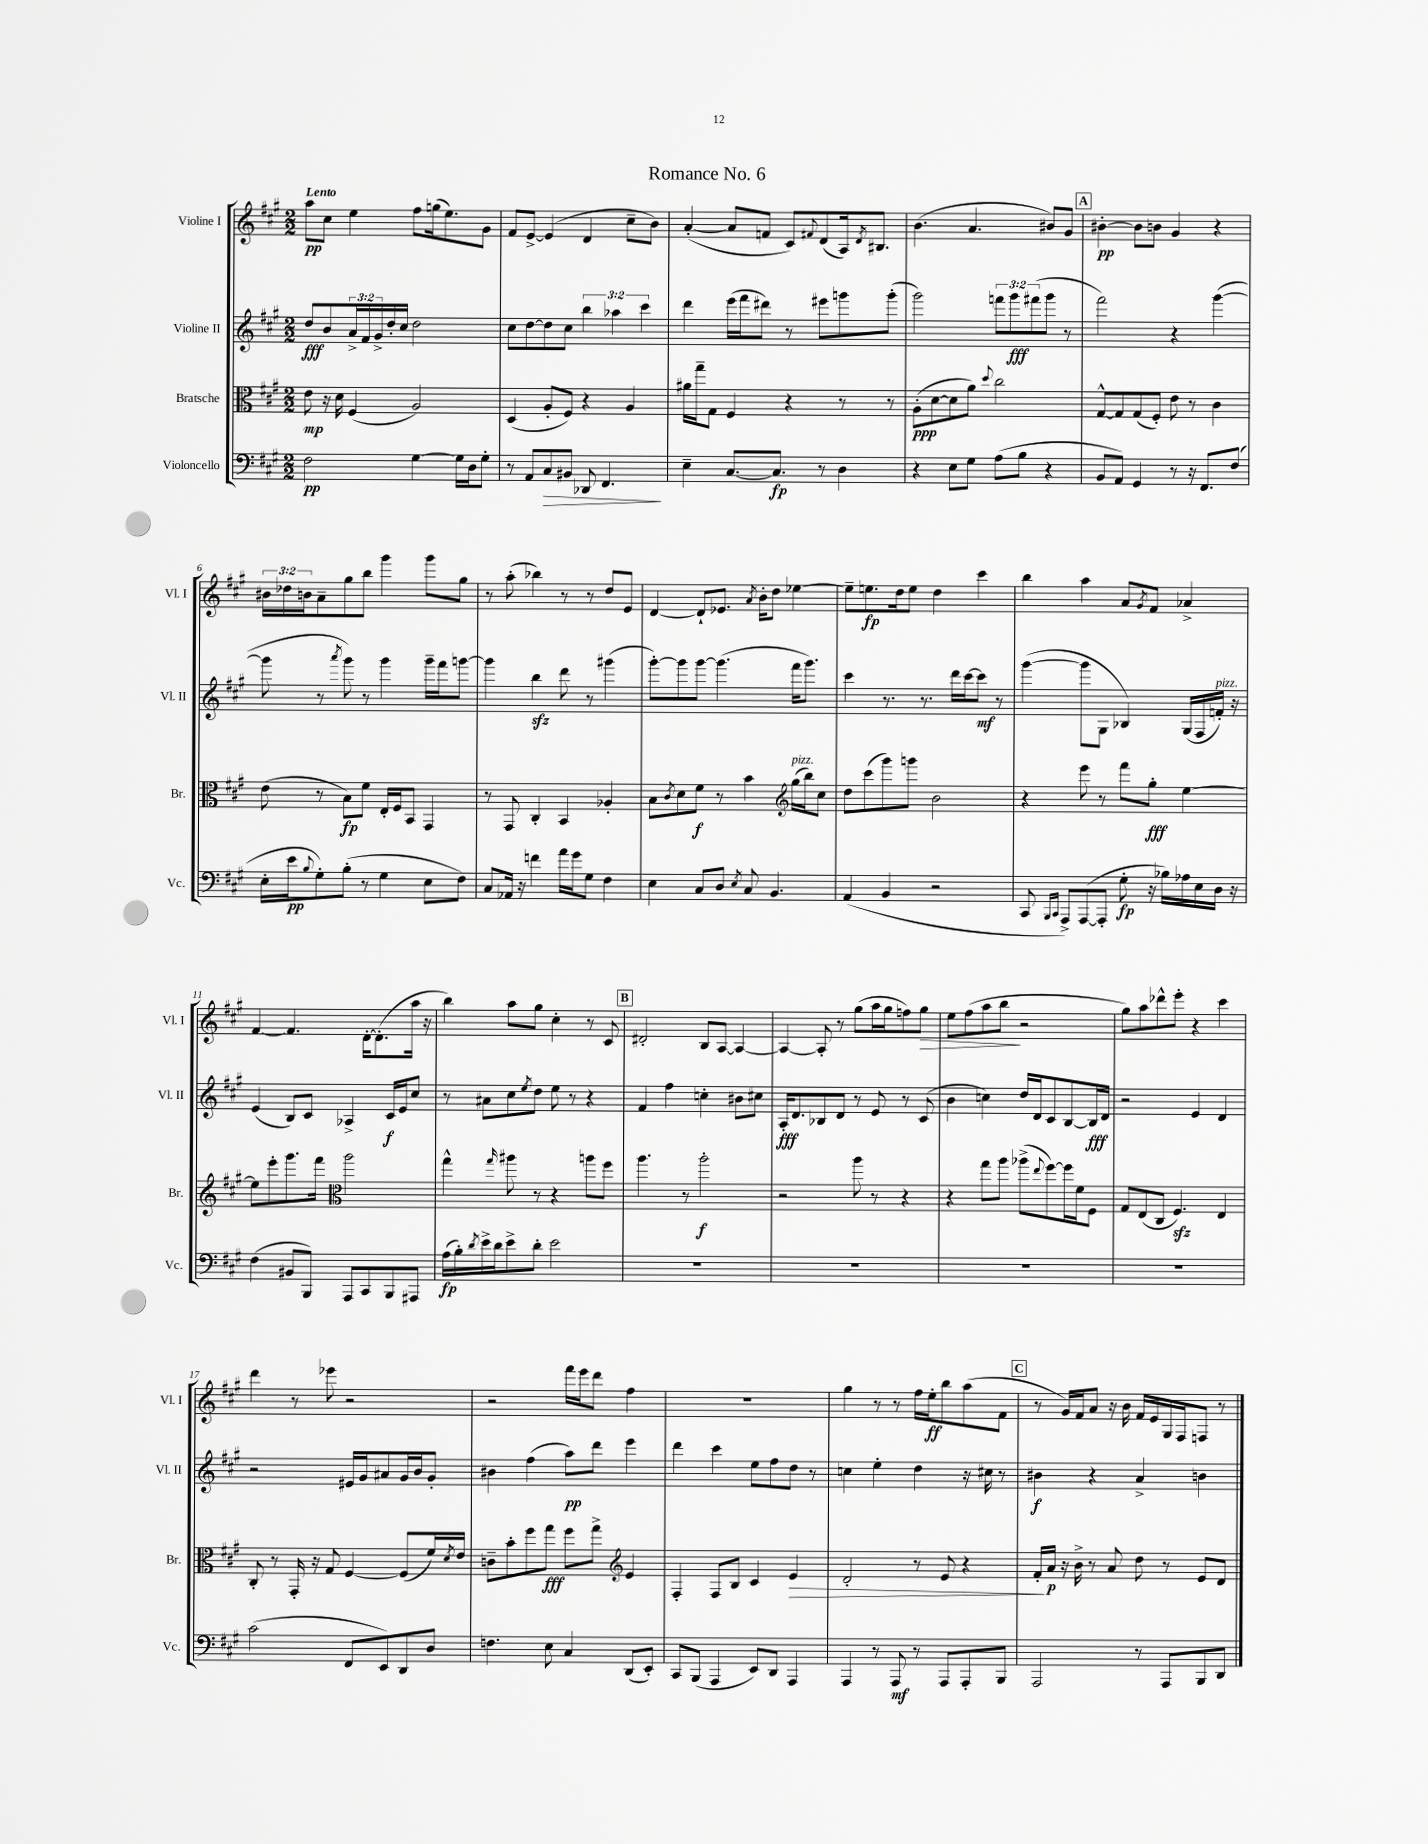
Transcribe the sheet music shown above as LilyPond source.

\header { title = "Romance No. 6" }
<<
\new StaffGroup <<
\new Staff = "s0" \with { instrumentName = "Violine I" shortInstrumentName = "Vl. I" } {
    \clef treble \key a \major \numericTimeSignature \time 2/2 \override Staff.TupletNumber.text = #tuplet-number::calc-fraction-text \tempo "Lento"
    a''8\pp cis''8 e''4 fis''8 g''16( e''8.) gis'8 |
    fis'8 e'8~-> e'4( d'4 cis''8-- b'8) |
    a'4~-.( a'8 f'8 cis'8) \appoggiatura { fis'8 } d'8( a16) \acciaccatura { d'8 } bis8. |
    b'4.( a'4. bis'8) gis'8 |
    \mark \markup { \box "A" } bis'4~-.\pp bis'8 b'8 gis'4 r4 |
    \tuplet 3/2 { bis'16 des''16 b'16 } a'8-- gis''8 b''8 gis'''4 gis'''8 gis''8 |
    r8 a''8-.( bes''4) r8 r8 d''8 e'8 |
    d'4~ d'8-! ees'8. \acciaccatura { a'8 } b'16-. d''8 ees''4~ |
    ees''8-- e''8.\fp d''16 e''8 d''4 cis'''4 |
    b''4 a''4 a'8 \acciaccatura { gis'8 } fis'8 aes'4-> |
    fis'4~ fis'4. d'16~-. d'8.-.( a''16 r16 |
    b''4) a''8 gis''8 cis''4-. r8 cis'8 |
    \mark \markup { \box "B" } dis'2-. b8 a8~ a4~ |
    a4~ a8-. r8 gis''8( a''16 gis''16 f''8) gis''8\> |
    e''8 fis''8( a''8 b''8\! r2 |
    gis''8) a''8 des'''8-^ e'''8-. r4 cis'''4 |
    d'''4 r8 ees'''8 r2 |
    r2 fis'''16 e'''16 d'''8 fis''4 |
    R1 |
    gis''4 r8 r8 fis''16 e''16-.\ff b''8 a''8( fis'8 |
    \mark \markup { \box "C" } r8 gis'16) fis'16 a'8 r16 b'16 fis'16 e'16 gis16 fis16 f8 r8 \bar "|." |
}
\new Staff = "s1" \with { instrumentName = "Violine II" shortInstrumentName = "Vl. II" } {
    \clef treble \key a \major \numericTimeSignature \time 2/2 \override Staff.TupletNumber.text = #tuplet-number::calc-fraction-text
    d''8\fff b'8 \tuplet 3/2 { a'16-> fis'16 gis'16-> } d''16-. cis''16 d''2 |
    cis''8 d''8~ d''8 cis''8 \tuplet 3/2 { b''4 aes''4 cis'''4 } |
    d'''4 e'''16( fis'''16 dis'''8) r8 eis'''8 g'''8 g'''8-.( |
    gis'''2) \tuplet 3/2 { f'''8 gis'''8\fff fis'''8( } gis'''8 r8 |
    \mark \markup { \box "A" } fis'''2) r4 gis'''4~( |
    gis'''8 r8 \acciaccatura { a'''8 } gis'''8) r8 gis'''4 gis'''16-- fis'''16 g'''8~ |
    g'''4 b''4\sfz d'''8 r8 gis'''4( |
    gis'''8~-.) gis'''8 gis'''8~ gis'''4.( fis'''16 gis'''8.) |
    cis'''4 r8. r8. d'''16 cis'''16~ cis'''8\mf r8 |
    gis'''4~( gis'''8 gis8 bes4) gis16( fis16 f'16-.^\markup { \italic "pizz." }) r16 |
    e'4( b8) cis'8 aes4-> cis'16\f e'16 cis''8 |
    r8 ais'8 cis''8 \acciaccatura { e''8 } d''8 e''8 r8 r4 |
    \mark \markup { \box "B" } fis'4 fis''4 c''4-. bis'8 cis''8 |
    a16-.\fff d'8. bes8 d'8 r8 e'8 r8 cis'8( |
    b'4 c''4) d''16 d'16 cis'8 b8~ b16\fff d'16 |
    r2 e'4 d'4 |
    r2 eis'16 gis'16 ais'8 gis'16 b'16 gis'8-. |
    bis'4 fis''4( a''8\pp) d'''8 e'''4 |
    d'''4 cis'''4 e''8 fis''8 d''8 r8 |
    c''4 e''4-. d''4 r16 cis''16 r8 |
    \mark \markup { \box "C" } bis'4\f r4 a'4-> b'4 \bar "|." |
}
\new Staff = "s2" \with { instrumentName = "Bratsche" shortInstrumentName = "Br." } {
    \clef alto \key a \major \numericTimeSignature \time 2/2
    e'8\mp r16 d'16 fis4( a2) |
    d4( a8-. fis8) r4 a4 |
    ais'16 gis''16-- gis8 fis4 r4 r8 r8 |
    a8-.\ppp( d'8~ d'8 a'8) \appoggiatura { d''8 } cis''2 |
    \mark \markup { \box "A" } gis8~-^ gis8 gis8( fis8-.) e'8 r8 cis'4 |
    e'8( r8 b8\fp) fis'8 e16-. fis16 b,8 gis,4 |
    r8 gis,8 cis4-. b,4 aes4-. |
    b8 \acciaccatura { cis'8 } d'8 fis'8\f r8 b'4 \clef treble gis''16^\markup { \italic "pizz." }( b''16) cis''8 |
    d''8 cis'''8( gis'''8) g'''8 b'2 |
    r4 e'''8 r8 fis'''8 gis''8-.\fff e''4~ |
    e''8 e'''8-. gis'''8. fis'''16 \clef alto a''2 |
    gis''4-^ \grace { gis''16 } ais''8 r8 r4 a''8 fis''8 |
    \mark \markup { \box "B" } a''4. r8 a''2-.\f |
    r2 a''8 r8 r4 |
    r4 gis''8 a''8 aes''8->( \appoggiatura { e''8 } fis''8~) fis''16 fis'16 fis8 |
    gis8 e8( cis8 fis4.\sfz) e4 |
    cis8-. r8 gis,16-. r16 gis8 fis4~ fis8( fis'16) \acciaccatura { d'8 } e'16 |
    c'8-- b'8-. fis''8 gis''8\fff fis''8 gis''8-> \clef treble e'4 |
    fis4-. fis8 b8 cis'4 e'4\> |
    d'2-. r8 e'8 r4 |
    \mark \markup { \box "C" } fis'16-.\! a'16\p r16 b'16-> r8 a'8 d''8 r8 e'8 d'8 \bar "|." |
}
\new Staff = "s3" \with { instrumentName = "Violoncello" shortInstrumentName = "Vc." } {
    \clef bass \key a \major \numericTimeSignature \time 2/2
    fis2\pp gis4~ gis16 d16 gis8-. |
    r8 a,8 cis8\> bis,8 des,8 fis,4.\! |
    e4-- cis8.~ cis8.\fp r8 d4 |
    r4 e8 gis8 a8( b8 r4 |
    \mark \markup { \box "A" } b,8 a,8) gis,4 r8 r16 fis,8. fis8( |
    e16-. e'16\pp \appoggiatura { b8 } gis8-.) b8-.( r8 gis4 e8 fis8) |
    cis8 aes,16 r16 f'4 a'16 gis'16 gis8 fis4 |
    e4 cis8 d8 \acciaccatura { e8 } cis8 b,4. |
    a,4( b,4 r2 |
    cis,8 \grace { b,,16 cis,16 } a,,8->) a,,8~( a,,8-. gis8-.\fp r16 bes16) aes16 e16 d16 r16 |
    fis4( bis,8 b,,8) a,,8 cis,8 b,,8 ais,,8 |
    a16\fp( b16-.) \acciaccatura { d'8 } e'16-> d'16 e'8-> d'8-. e'2 |
    \mark \markup { \box "B" } R1 |
    R1 |
    R1 |
    R1 |
    cis'2( fis,8 e,8) d,8 d8 |
    f4. e8 cis4 d,8( e,8-.) |
    cis,8 b,,8( a,,4 e,8) d,8 a,,4 |
    a,,4 r8 a,,8\mf r8 a,,8 a,,8-. b,,8 |
    \mark \markup { \box "C" } a,,2 r8 a,,8 b,,8 d,8 \bar "|." |
}
>>
>>
